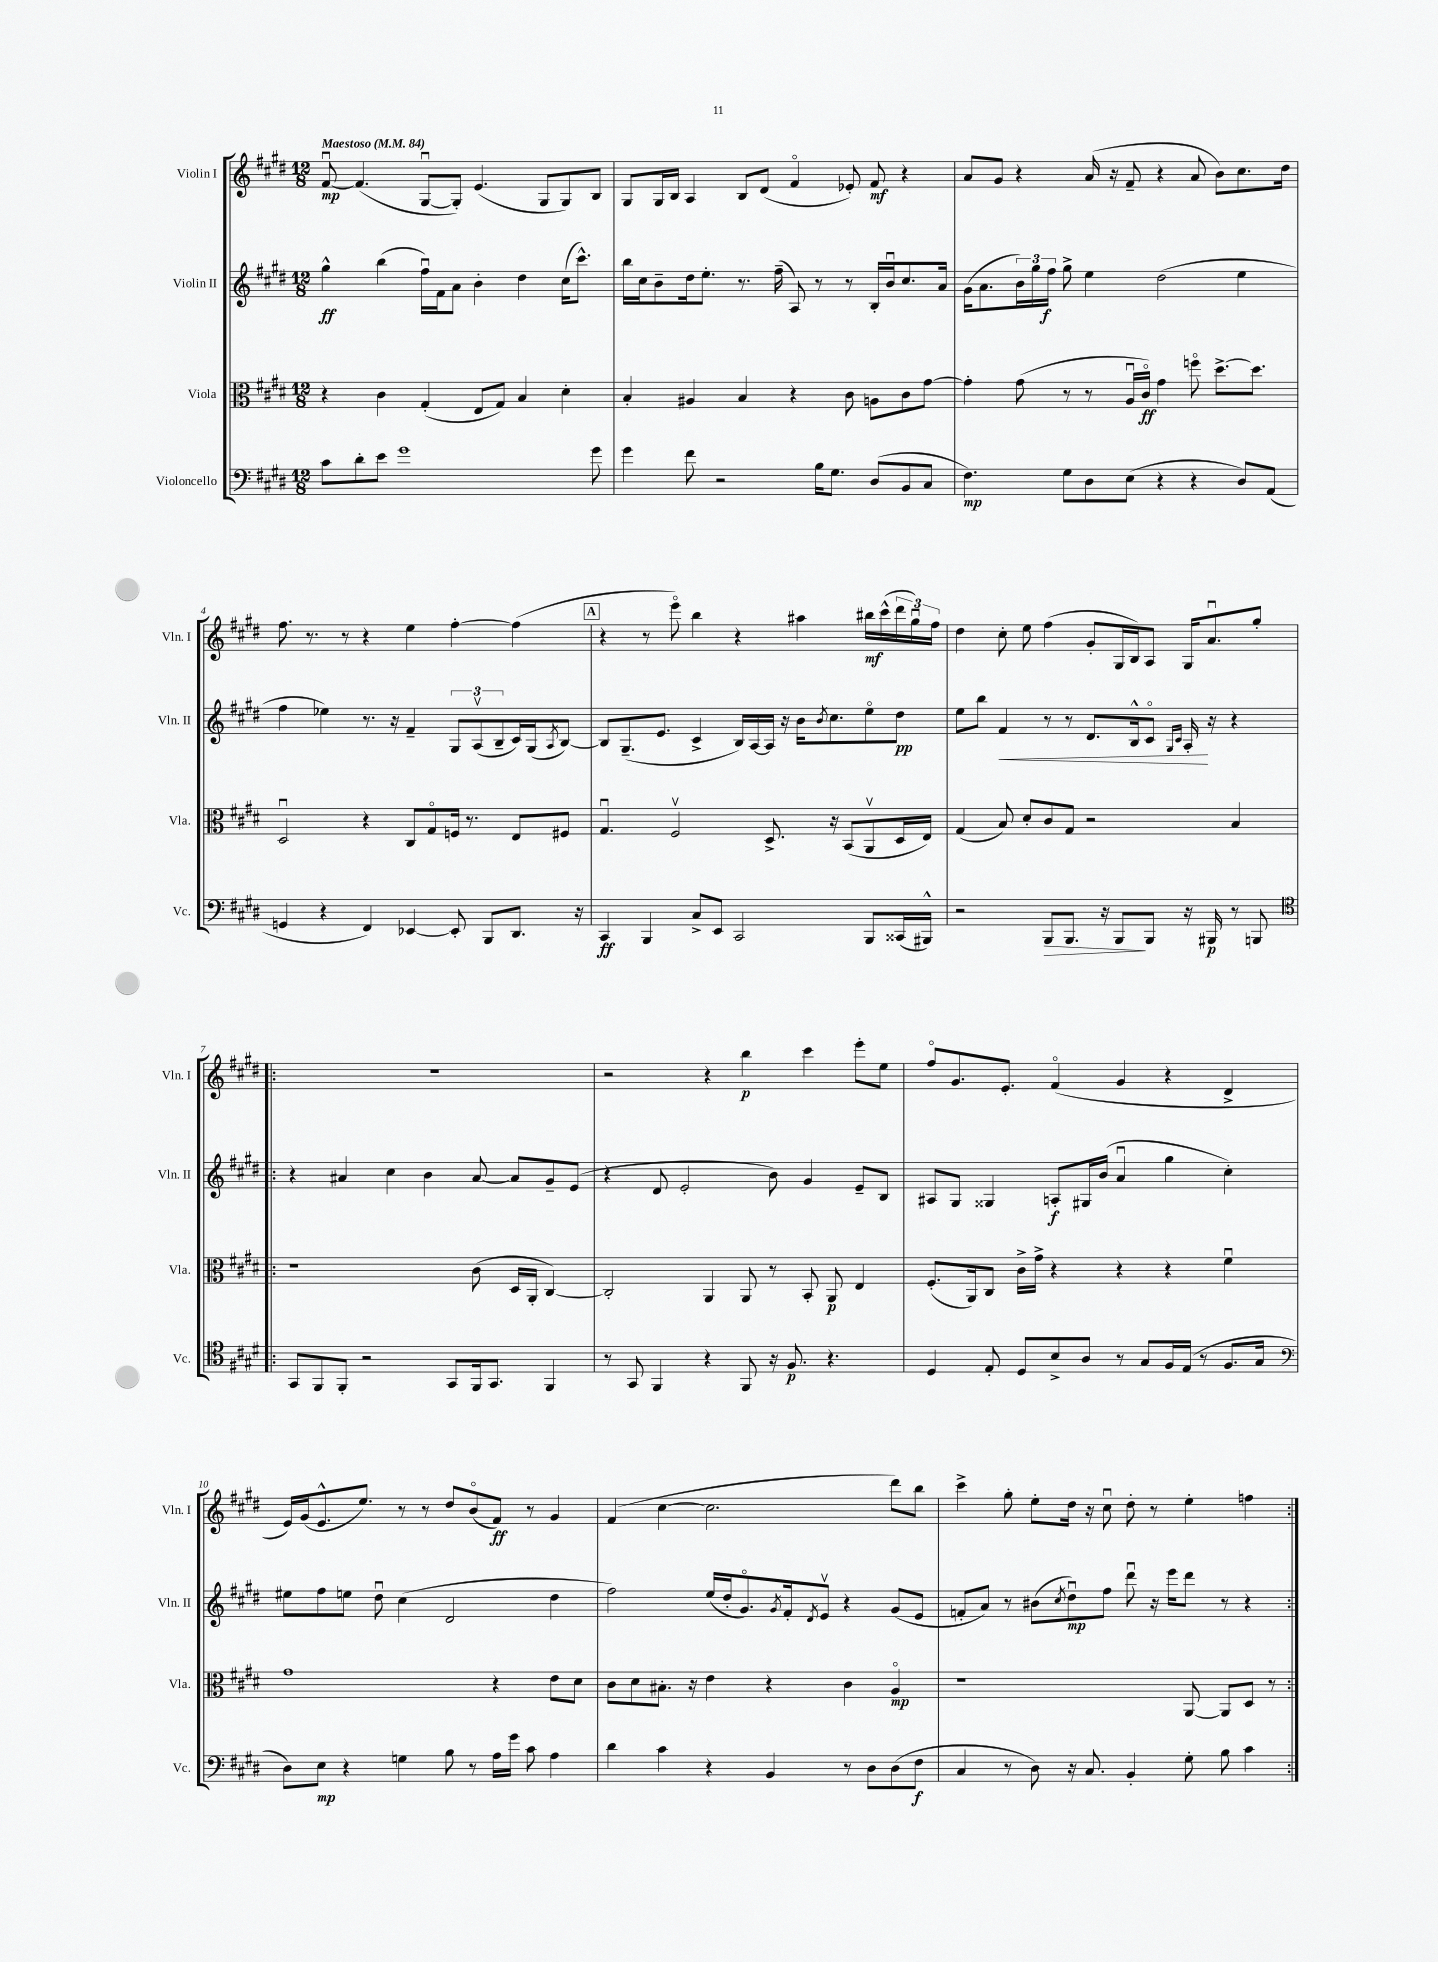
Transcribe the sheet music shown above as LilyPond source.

<<
\new StaffGroup <<
\new Staff = "s0" \with { instrumentName = "Violin I" shortInstrumentName = "Vln. I" } {
    \clef treble \key e \major \numericTimeSignature \time 12/8 \tempo "Maestoso" 4 = 84
    fis'8~\downbow\mp fis'4.( gis8~\downbow gis8-.) e'4.( gis8 gis8) b8 |
    gis8 gis16 b16 a4 b8 dis'8( fis'4\flageolet ees'8-.) fis'8\mf r4 |
    a'8 gis'8 r4 a'16( r16 fis'8-- r4 a'8 b'8) cis''8. dis''16 |
    fis''8. r8. r8 r4 e''4 fis''4~-. fis''4( |
    \mark \markup { \box "A" } r4 r8 e'''8\flageolet) b''4 r4 ais''4 bis''16\mf cis'''16-^( \tuplet 3/2 { dis'''16 gis''16\downbow) fis''16 } |
    dis''4 cis''8-. e''8 fis''4( gis'8-. gis16 b16) a8 gis16 a'8.\downbow gis''8-. |
    \repeat volta 2 { R1. |
    r2 r4 b''4\p cis'''4 e'''8-. e''8 |
    fis''8\flageolet gis'8. e'8.-. fis'4\flageolet( gis'4 r4 dis'4-> |
    e'16) gis'16( e'8.-^ e''8.) r8 r8 dis''8 b'8\flageolet( fis'8\ff) r8 gis'4 |
    fis'4( cis''4~ cis''2. dis'''8) b''8 |
    cis'''4-> gis''8-. e''8-. dis''16 r16 cis''8\downbow dis''8-. r8 e''4-. f''4 | }
}
\new Staff = "s1" \with { instrumentName = "Violin II" shortInstrumentName = "Vln. II" } {
    \clef treble \key e \major \numericTimeSignature \time 12/8
    gis''4-^\ff b''4( fis''16\downbow) fis'16 a'8 b'4-. dis''4 cis''16( cis'''8.-^) |
    b''16 cis''16 b'8-- dis''16 e''8.-. r8. fis''16--( a8) r8 r8 b16-. b'16\downbow cis''8. a'16 |
    gis'16( a'8. \tuplet 3/2 { b'16) gis''16 fis''16\f } gis''8-> e''4 dis''2( e''4 |
    fis''4 ees''4) r8. r16 fis'4-- \tuplet 3/2 { gis8 a8\upbow( b8-- } cis'16) gis16( \acciaccatura { a8 } b8~) |
    \mark \markup { \box "A" } b8 gis8.--( e'8. cis'4-> b16) a16~ a16 r16 b'16 \acciaccatura { b'8 } cis''8. e''8\flageolet dis''8\pp |
    e''8 b''8 fis'4\< r8 r8 dis'8. b16-^ cis'8\flageolet \grace { gis16 cis'16 } a16-.\! r16 r4 |
    \repeat volta 2 { r4 ais'4 cis''4 b'4 ais'8~ ais'8 gis'8-- e'8( |
    r4 dis'8 e'2-. b'8) gis'4 e'8-- b8 |
    ais8 gis8 gisis4 a8-.\f gis16 b'16( a'4\downbow gis''4 cis''4-.) |
    eis''8 fis''8 e''8 dis''8\downbow cis''4( dis'2 dis''4 |
    fis''2) e''16( dis''16-. gis'8.\flageolet) \acciaccatura { gis'8 } fis'16-. \acciaccatura { dis'8 } e'8\upbow r4 gis'8( e'8 |
    f'8-. a'8) r8 bis'8( \acciaccatura { cis''8 } dis''8\downbow\mp) fis''8 dis'''8\downbow r16 e'''16 dis'''8 r8 r4 | }
}
\new Staff = "s2" \with { instrumentName = "Viola" shortInstrumentName = "Vla." } {
    \clef alto \key e \major \numericTimeSignature \time 12/8
    r4 cis'4 gis4-.( e8 gis8) b4 dis'4-. |
    b4-. ais4 b4 r4 cis'8 a8 cis'8 gis'8~ |
    gis'4-. gis'8( r8 r8 a16\downbow cis'16\flageolet\ff) gis'4 f''8\flageolet dis''8.~-> dis''8. |
    dis2\downbow r4 cis8 gis8\flageolet f16 r8. e8 fis8 |
    \mark \markup { \box "A" } gis4.\downbow fis2\upbow dis8.-> r16 b,8( a,8\upbow dis16 e16) |
    gis4( b8) dis'8-. cis'8 gis8 r2 b4 |
    \repeat volta 2 { r1 cis'8( dis16 a,16-. cis4~) |
    cis2-. a,4 a,8 r8 b,8-. a,8\p e4 |
    fis8.-.( a,16) cis8 cis'16-> gis'16-> r4 r4 r4 fis'4\downbow |
    gis'1 r4 e'8 dis'8 |
    cis'8 dis'8 bis8.-. r16 e'4 r4 cis'4 a4\flageolet\mp |
    r1 a,8~ a,8 dis8 r8 | }
}
\new Staff = "s3" \with { instrumentName = "Violoncello" shortInstrumentName = "Vc." } {
    \clef bass \key e \major \numericTimeSignature \time 12/8
    cis'8 dis'8-. e'8 gis'1 gis'8 |
    gis'4 fis'8 r2 b16 gis8. dis8( b,8 cis8 |
    fis4.\mp) gis8 dis8 e8( r4 r4 dis8) a,8( |
    g,4 r4 fis,4) ees,4~ ees,8-. b,,8 dis,8. r16 |
    \mark \markup { \box "A" } cis,4\ff b,,4 cis8-> e,8 cis,2 b,,8 cisis,16( bis,,16-^) |
    r2 b,,8\> b,,8. r16 b,,8\! b,,8 r16 bis,,16\p r8 b,,8 |
    \repeat volta 2 { \clef tenor gis,8 fis,8 fis,8-. r2 gis,8 fis,16 gis,8. fis,4 |
    r8 gis,8 fis,4 r4 fis,8 r16 fis8.\p r4. |
    dis4 e8-. dis8 b8-> a8 r8 gis8 fis16 e16( r8 fis8. gis16 |
    \clef bass dis8) e8\mp r4 g4 b8 r8 a16 gis'16 cis'8 a4 |
    dis'4 cis'4 r4 b,4 r8 dis8 dis8( fis8\f |
    cis4 r8 dis8) r16 cis8. b,4-. gis8-. b8 cis'4 | }
}
>>
>>
